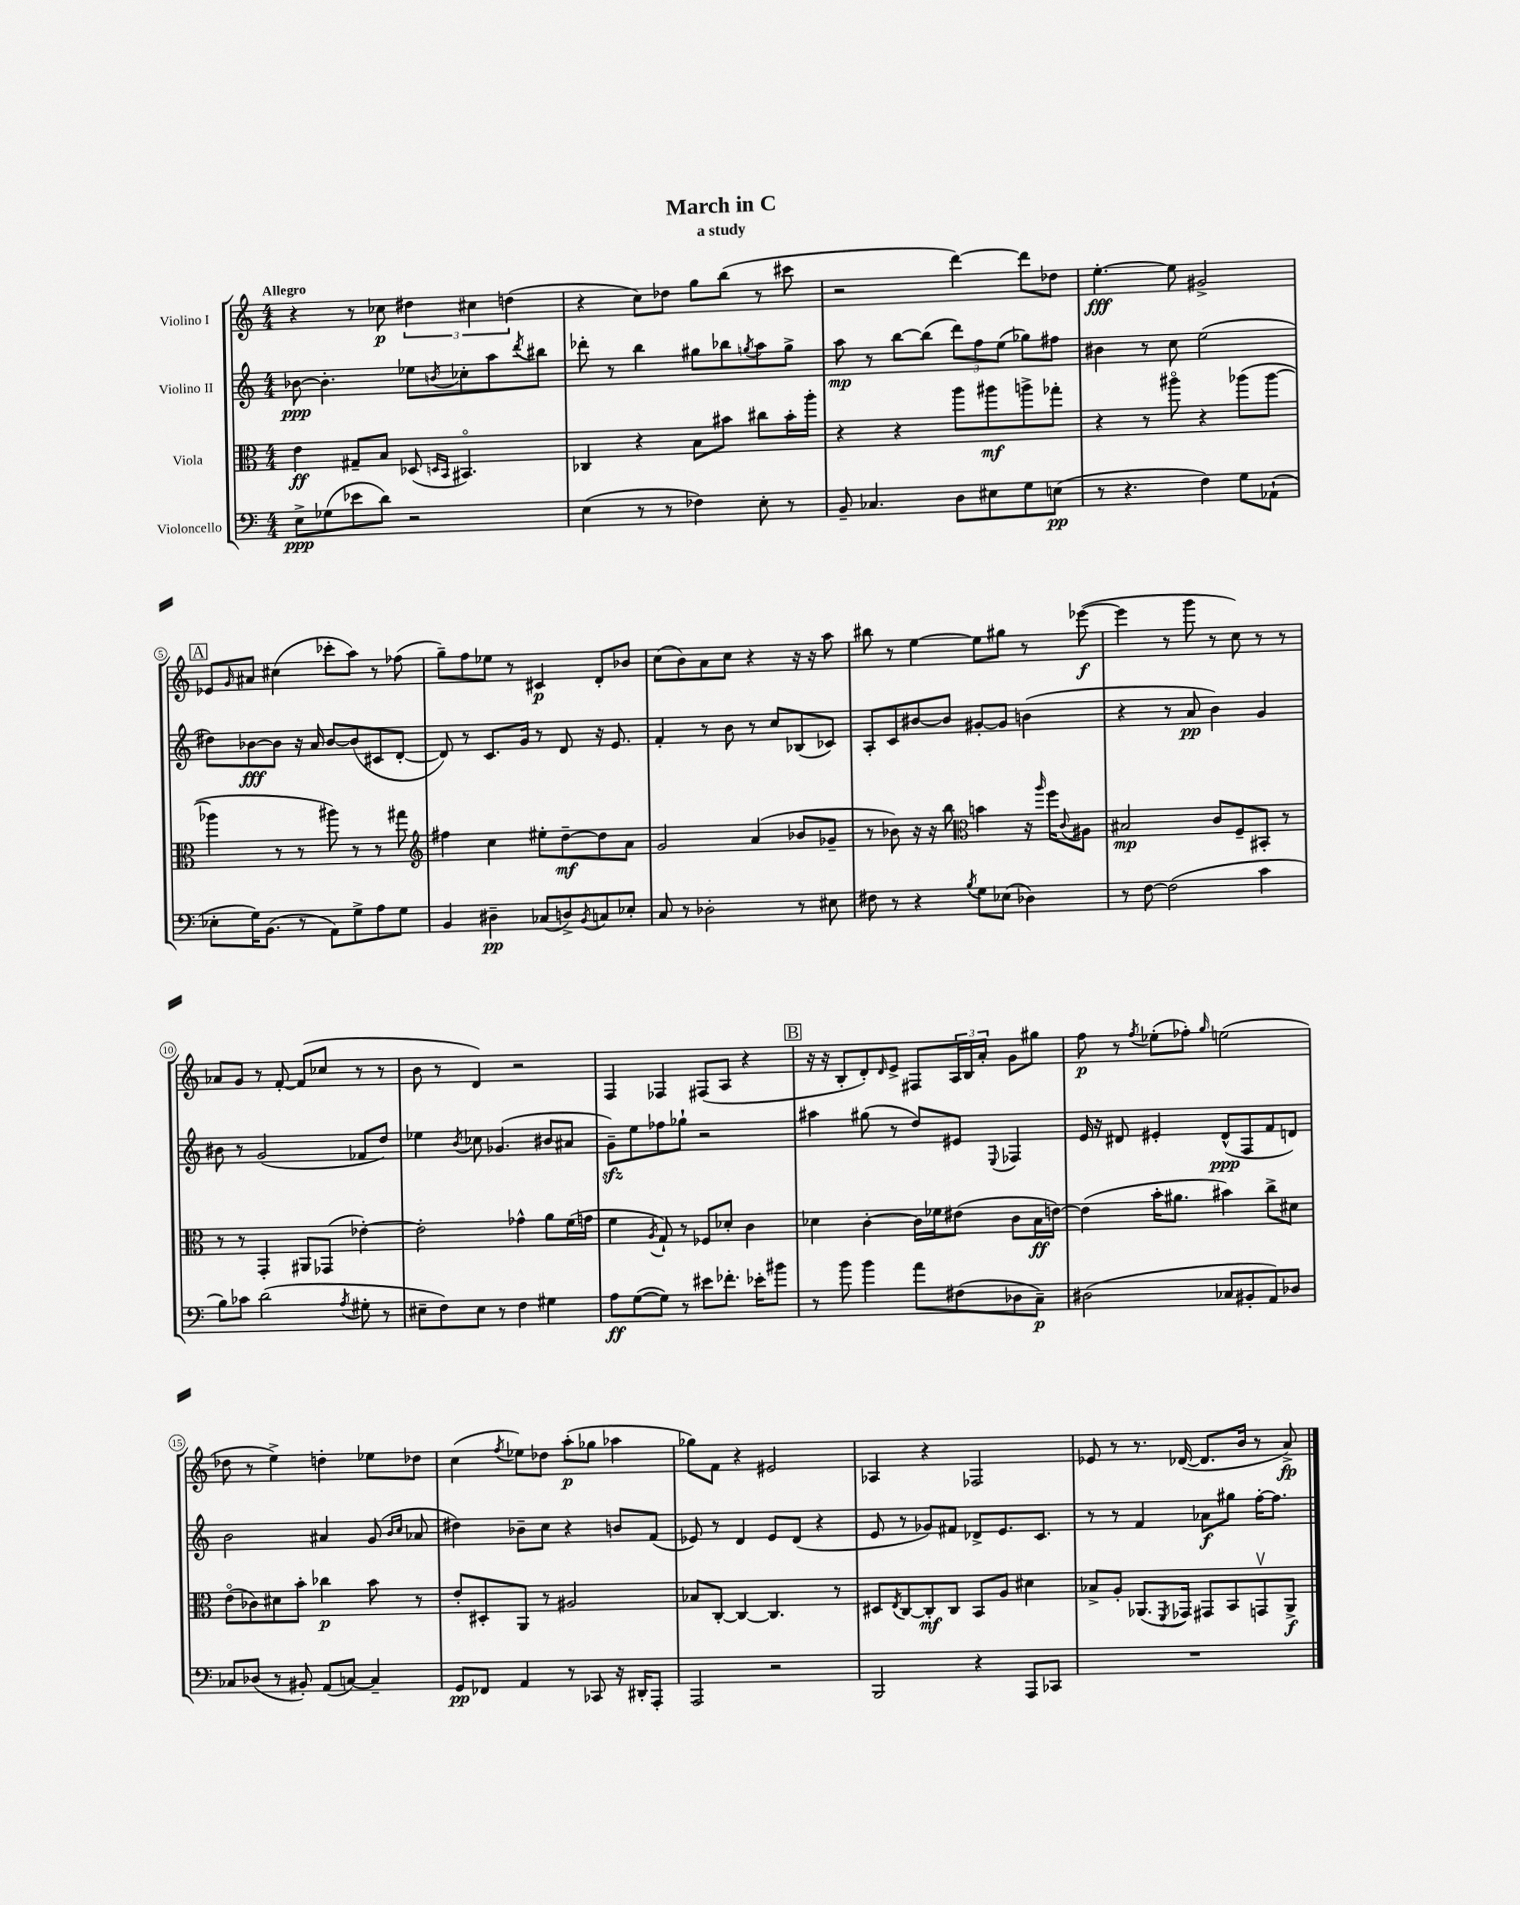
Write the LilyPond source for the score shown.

\header { title = "March in C" subtitle = "a study" }
<<
\new StaffGroup <<
\new Staff = "s0" \with { instrumentName = "Violino I" } {
    \clef treble \key c \major \numericTimeSignature \time 4/4 \tempo "Allegro"
    r4 r8 ces''8\p \tuplet 3/2 { dis''4 cis''4 d''4( } |
    r4 c''8) des''8 g''8 b''8( r8 cis'''8 |
    r2 d'''4~) d'''8 des''8 |
    e''4.~-.\fff e''8 gis'2-> |
    \mark \markup { \box "A" } ees'8 \grace { g'16 } ais'8 cis''4( ces'''8-. a''8) r8 fes''8( |
    g''8--) f''8 ees''8 r8 cis'4\p d'8-. bes'8 |
    c''8( b'8) a'8 c''8 r4 r16 r16 a''8 |
    bis''8 r8 e''4~ e''8 gis''8 r8 ees'''8~\f( |
    ees'''4 r8 g'''8 r8 c''8) r8 r8 |
    aes'8 g'8 r8 f'8~-. f'8( ces''8 r8 r8 |
    b'8 r8 d'4) r2 |
    f4 fes4 fis8( a8 r4 |
    \mark \markup { \box "B" } r16 r16 b8-. d'8-.) \grace { d'16 } e'8-> fis8 \tuplet 3/2 { a16 b16 a'16-. } g'8 gis''8 |
    f''8\p r8 \acciaccatura { f''8 } ees''8-.( fes''8-.) \grace { g''16 } e''2( |
    des''8 r8 e''4->) d''4-. ees''8 des''8 |
    c''4( \acciaccatura { f''8 } ees''8) des''8 a''8-.\p( ges''8 aes''4 |
    ges''8) f'8 r4 eis'2 |
    aes4 r4 fes2 |
    ees'8 r8 r8. des'16~( des'8. b'16 r8 a'8->\fp) \bar "|." |
}
\new Staff = "s1" \with { instrumentName = "Violino II" } {
    \clef treble \key c \major \numericTimeSignature \time 4/4
    bes'8~\ppp bes'4.-. ees''8 \acciaccatura { b'8 } ces''8-. a''8 \acciaccatura { d'''8 } bis''8 |
    des'''8-. r8 b''4 gis''8 bes''8 \acciaccatura { g''8 } a''8 g''8-> |
    a''8\mp r8 b''8~ b''8( \tuplet 3/2 { d'''8) f''8 e''8( } ges''8) fis''8 |
    bis'4 r8 c''8 e''2( |
    \mark \markup { \box "A" } dis''8) bes'8~\fff bes'8 r16 a'16 bes'8~ bes'8( cis'8 d'8~-. |
    d'8) r8 c'8. g'16 r8 d'8 r16 e'8. |
    f'4-. r8 b'8 r8 c''8 bes8( ces'8) |
    a8-. c'8 bis'8~ bis'8 gis'8~-. gis'8 b'4( |
    r4 r8 a'8\pp b'4) g'4 |
    bis'8 r8 g'2( fes'8 d''8) |
    ees''4 \acciaccatura { b'8 } ces''8 ges'4.( bis'8 ais'8 |
    g'8--\sfz) e''8 fes''8 ges''8-! r2 |
    \mark \markup { \box "B" } ais''4 gis''8( r8 d''8) eis'8 \appoggiatura { e8 } fes4 |
    e'16 r16 dis'8 eis'4-. dis'8-^\ppp( f8 f'8 d'8) |
    b'2 ais'4 g'8( \grace { b'16 c''16 } aes'8 |
    dis''4) bes'8-- c''8 r4 b'8 f'8( |
    ees'8) r8 d'4 ees'8 d'8( r4 |
    e'8 r8 ges'8) fis'8 des'8-> e'8. c'8. |
    r8 r8 f'4 aes'8\f gis''8 f''16~-. f''8. \bar "|." |
}
\new Staff = "s2" \with { instrumentName = "Viola" } {
    \clef alto \key c \major \numericTimeSignature \time 4/4
    e'4\ff gis8-- b8 des8( \grace { d16 b,16 } bis,4.\flageolet) |
    ces4 r4 b8 bis'8 cis''8 bis'16-. a''16-. |
    r4 r4 a''8 ais''8\mf a''8-> ges''8-. |
    r4 r8 ais''8\flageolet r4 aes''8( aes''8~ |
    \mark \markup { \box "A" } aes''4 r8 r8 ais''8) r8 r8 gis''8 |
    \clef treble fis''4 c''4 eis''8-. d''8~--\mf d''8 a'8 |
    g'2 a'4( bes'8 ges'8-- |
    r8 bes'8) r16 r16 b''8 \clef alto b'4 r16 \grace { a''16 } f''16 \appoggiatura { c'8 } ais8 |
    bis2\mp c'8 f8-- bis,8-. r8 |
    r8 r8 g,4-. ais,8 ges,8( ees'4~-.) |
    ees'2-. ges'4-^ a'8 f'16( g'16 |
    f'4 \acciaccatura { a8 } g8-!) r8 fes8 des'8-. c'4 |
    \mark \markup { \box "B" } des'4 c'4~-. c'16 fes'16 eis'8( c'8 b16\ff e'16~) |
    e'4( b'16-. ais'8. bis'4) c''8-> dis'8 |
    e'8\flageolet( ces'8) dis'8 b'8-. ces''4\p b'8 r8 |
    e'8-. dis8-. a,8 r8 ais2 |
    bes8 c8~-. c4~ c4. r8 |
    dis8 \acciaccatura { e8 } c8~ c8-.\mf c8 b,8 a8 dis'4 |
    bes8-> a8-. aes,8.( \acciaccatura { f,8 } ges,16) gis,8 b,8 g,8\upbow aes,8->\f \bar "|." |
}
\new Staff = "s3" \with { instrumentName = "Violoncello" } {
    \clef bass \key c \major \numericTimeSignature \time 4/4
    e8->\ppp ges8( ees'8 d'8) r2 |
    e4( r8 r8 fes4) e8-. r8 |
    b,8-- ces4. d8 eis8 g8 e8\pp( |
    r8 r4. f4) g8 aes,8-!( |
    \mark \markup { \box "A" } ees8-. g16) b,8.( r8 a,8) g8-> a8 g8 |
    b,4 dis4--\pp ces8( d8->) \acciaccatura { b,8 } c8 ees8-. |
    c8 r8 des2-. r8 eis8 |
    fis8 r8 r4 \acciaccatura { b8 } g8 ees8( des4) |
    r8 f8~ f2( c'4 |
    b8) ces'8 d'2( \acciaccatura { a8 } gis8-. r8 |
    eis8-- f8) eis8 r8 f4 gis4 |
    a8\ff g8~( g8) r8 eis'8 fes'8.-. ees'16-. bis'8 |
    \mark \markup { \box "B" } r8 b'8 b'4 a'8 fis8( des8 c8--\p) |
    dis2( ces8 bis,8-. a,8) des8 |
    ces8 des8( r8 bis,8-.) a,8( c8~) c4-- |
    g,8\pp fes,8 a,4 r8 ces,8 r16 dis,16-. a,,8-. |
    a,,2 r2 |
    b,,2 r4 a,,8 ces,8 |
    R1 \bar "|." |
}
>>
>>
\layout { \context { \Score \override BarNumber.stencil = #(make-stencil-circler 0.1 0.3 ly:text-interface::print) } }
